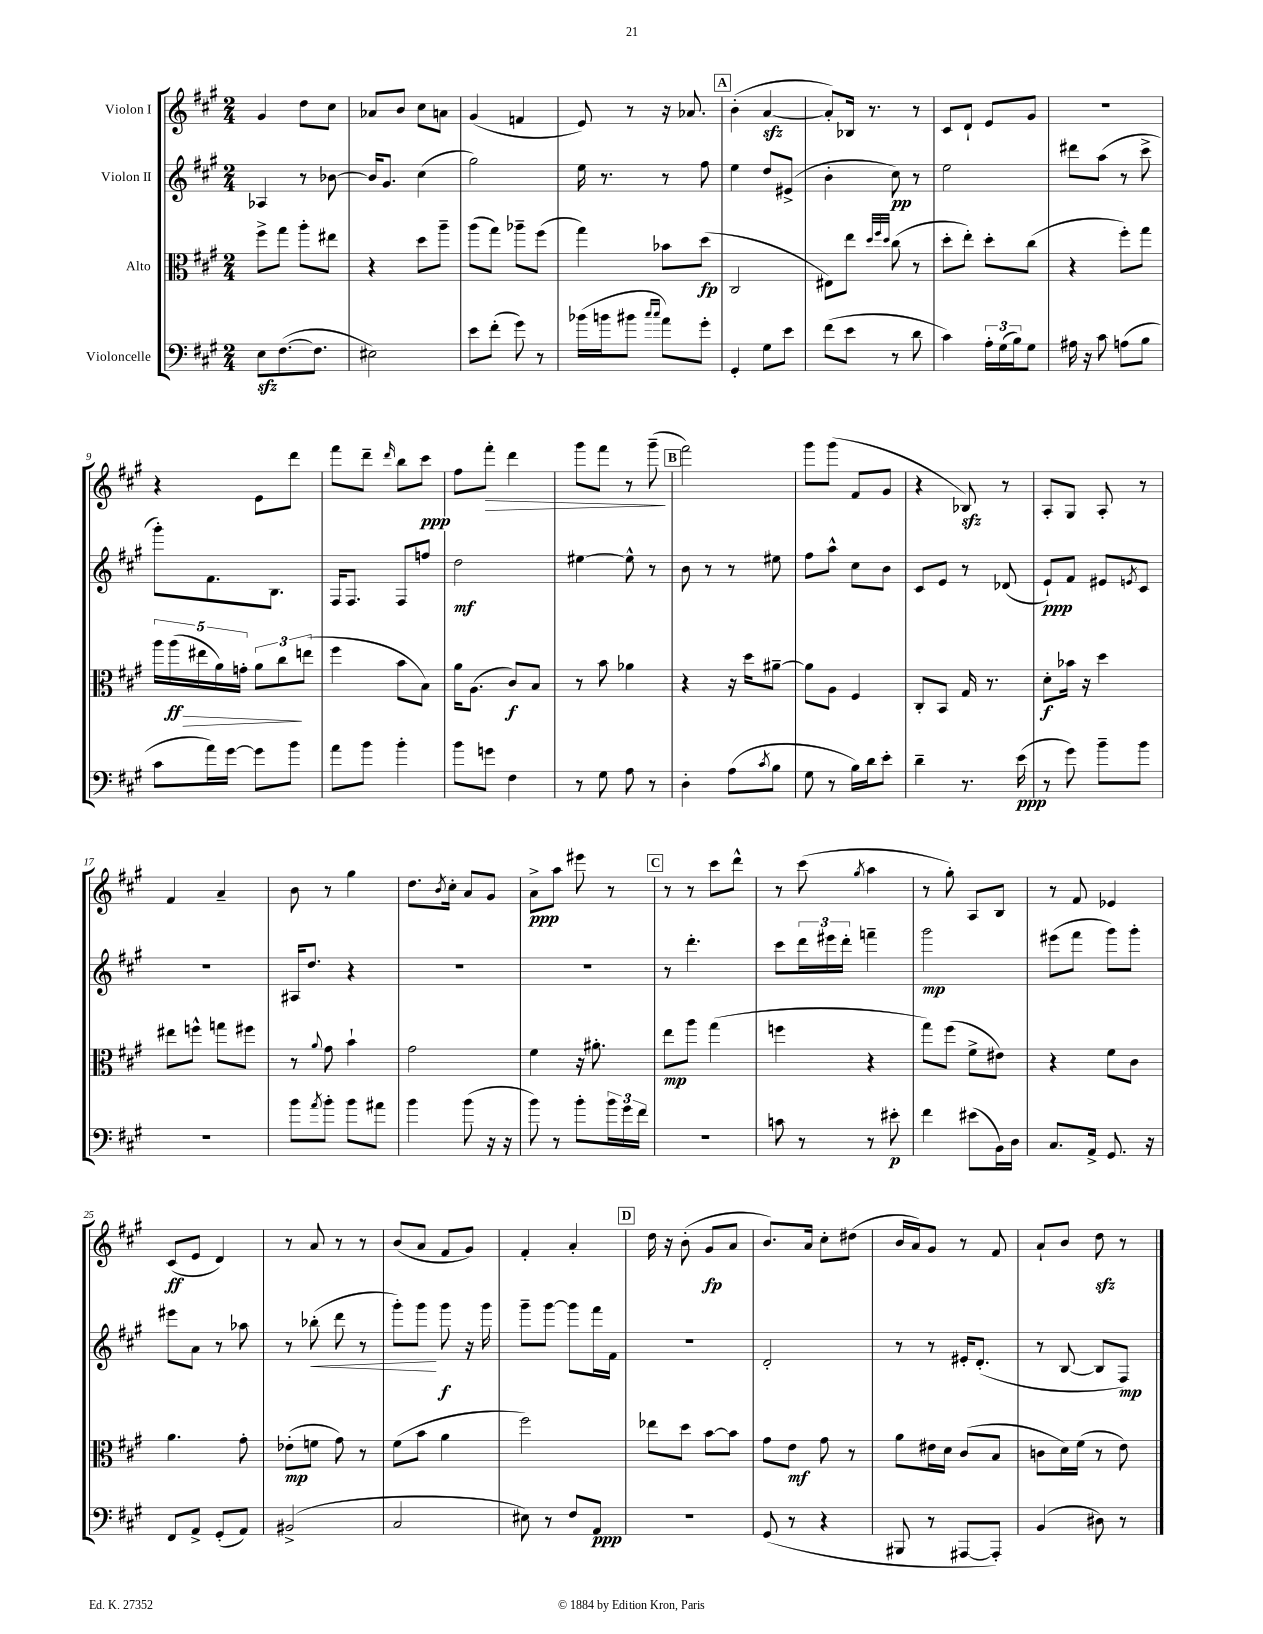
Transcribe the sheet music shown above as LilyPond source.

<<
\new StaffGroup <<
\new Staff = "s0" \with { instrumentName = "Violon I" } {
    \clef treble \key a \major \numericTimeSignature \time 2/4
    gis'4 d''8 cis''8 |
    aes'8 b'8 cis''8 a'8 |
    gis'4( f'4 |
    e'8) r8 r16 aes'8. |
    \mark \markup { \box "A" } b'4-.( a'4~\sfz |
    a'8-.) bes16 r8. r8 |
    cis'8 d'8-! e'8 gis'8 |
    R2 |
    r4 e'8 d'''8 |
    fis'''8 d'''8-- \grace { d'''16 } b''8 cis'''8\ppp |
    fis''8 fis'''8-.\> d'''4 |
    gis'''8 fis'''8 r8 gis'''8--\!( |
    \mark \markup { \box "B" } fis'''2) |
    gis'''8 gis'''8( fis'8 gis'8 |
    r4 bes8\sfz) r8 |
    a8-. gis8 a8-. r8 |
    fis'4 a'4-- |
    b'8 r8 gis''4 |
    d''8. \acciaccatura { b'8 } cis''16-. a'8 gis'8 |
    a'8->\ppp a''8 eis'''8 r8 |
    \mark \markup { \box "C" } r8 r8 cis'''8 d'''8-^ |
    r8 cis'''8( \acciaccatura { gis''8 } a''4 |
    r8 gis''8-.) a8 b8 |
    r8 fis'8 ees'4 |
    cis'8\ff( e'8 d'4) |
    r8 a'8 r8 r8 |
    b'8( a'8 fis'8 gis'8) |
    fis'4-. a'4-. |
    \mark \markup { \box "D" } d''16 r16 b'8-.( gis'8\fp a'8 |
    b'8.) a'16 cis''8-. dis''8( |
    b'16 a'16) gis'8 r8 fis'8 |
    a'8-! b'8 d''8\sfz r8 \bar "|." |
}
\new Staff = "s1" \with { instrumentName = "Violon II" } {
    \clef treble \key a \major \numericTimeSignature \time 2/4
    aes4 r8 bes'8~ |
    bes'16 gis'8. cis''4( |
    gis''2) |
    e''16 r8. r8 fis''8 |
    \mark \markup { \box "A" } e''4 d''8 eis'8->( |
    b'4-. cis''8\pp) r8 |
    e''2 |
    dis'''8 a''8( r8 cis'''8-> |
    gis'''8-.) fis'8. b8. |
    fis16 fis8. fis8 f''8 |
    d''2\mf |
    eis''4~ eis''8-^ r8 |
    \mark \markup { \box "B" } b'8 r8 r8 eis''8 |
    fis''8 a''8-^ cis''8 b'8 |
    cis'8 e'8 r8 des'8( |
    e'8-!\ppp) fis'8 eis'8 \acciaccatura { e'8 } cis'8 |
    r2 |
    ais16 d''8. r4 |
    R2 |
    R2 |
    \mark \markup { \box "C" } r8 d'''4.-. |
    cis'''8 \tuplet 3/2 { d'''16 eis'''16 d'''16-. } f'''4-- |
    gis'''2\mp |
    eis'''8( fis'''8 gis'''8) gis'''8-. |
    eis'''8 a'8 r8 aes''8 |
    r8 bes''8-.\<( d'''8 r8 |
    gis'''8-.) gis'''8\! gis'''8\f r16 gis'''16 |
    gis'''8-- gis'''8~ gis'''8 fis'''16 fis'16 |
    \mark \markup { \box "D" } r2 |
    d'2-. |
    r8 r8 eis'16-. d'8.-.( |
    r8 b8~ b8 fis8\mp) \bar "|." |
}
\new Staff = "s2" \with { instrumentName = "Alto" } {
    \clef alto \key a \major \numericTimeSignature \time 2/4
    fis''8-> gis''8 a''8-. eis''8 |
    r4 d''8 a''8-- |
    a''8( gis''8) aes''8-- fis''8( |
    gis''4) bes'8 d''8\fp( |
    \mark \markup { \box "A" } cis2 |
    eis8) e''8 \grace { d''32 fis''32 d''32 } cis''8( r8 |
    d''8-. e''8-.) d''8-. cis''8( |
    r4 fis''8-.) gis''8 |
    \tuplet 5/4 { a''16 a''16\ff( eis''16\> a'16) g'16-. } \tuplet 3/2 { a'8 cis''8\! e''8( } |
    fis''4 b'8 b8) |
    a'16 a8.( cis'8\f) b8 |
    r8 b'8 aes'4 |
    \mark \markup { \box "B" } r4 r16 d''16 ais'8~-- |
    ais'8 a8 fis4 |
    cis8-. b,8 gis16 r8. |
    d'8-.\f bes'16 r16 d''4 |
    eis''8 f''8-^ g''8 fis''8 |
    r8 \appoggiatura { a'8 } gis'8 b'4-! |
    gis'2 |
    fis'4 r16 ais'8.-. |
    \mark \markup { \box "C" } e''8\mp a''8 gis''4( |
    f''4 r4 |
    gis''8) fis''8( fis'8-> eis'8) |
    r4 fis'8 cis'8 |
    a'4. gis'8-. |
    ees'8-.\mp( f'8 gis'8) r8 |
    fis'8( b'8 a'4 |
    fis''2) |
    \mark \markup { \box "D" } ees''8 d''8 b'8~ b'8 |
    gis'8 e'8\mf gis'8 r8 |
    a'8 eis'16 d'16 cis'8( b8 |
    c'8 d'16) fis'16( r8 e'8) \bar "|." |
}
\new Staff = "s3" \with { instrumentName = "Violoncelle" } {
    \clef bass \key a \major \numericTimeSignature \time 2/4
    e8\sfz fis8.~( fis8. |
    eis2) |
    e'8 fis'8-.( gis'8) r8 |
    bes'16( b'16 bis'8 \grace { cis''16 cis''16 } a'8) gis'8-. |
    \mark \markup { \box "A" } gis,4-. gis8 e'8 |
    fis'8( e'8 r8 d'8 |
    cis'4) \tuplet 3/2 { a16-. gis16( b16) } gis8 |
    ais16 r16 cis'8 a8( b8 |
    cis'8 a'16) gis'16~ gis'8 b'8 |
    a'8 b'8 b'4-. |
    b'8 g'8 fis4 |
    r8 gis8 a8 r8 |
    \mark \markup { \box "B" } d4-. a8( \acciaccatura { cis'8 } b8 |
    gis8 r8 b16) d'16 e'8-. |
    d'4-- r8. e'16\ppp( |
    r8 gis'8) b'8-- b'8 |
    R2 |
    b'8 \acciaccatura { a'8 } b'8-. b'8 ais'8 |
    b'4 b'8( r16 r16 |
    b'8) r8 b'8-. \tuplet 3/2 { b'16 gis'16 fis'16 } |
    \mark \markup { \box "C" } R2 |
    c'8 r8 r8 eis'8-.\p |
    fis'4 eis'8( b,16) d16 |
    cis8. a,16-> gis,8. r16 |
    fis,8 a,8-> gis,8-.( a,8) |
    bis,2->( |
    cis2 |
    eis8) r8 fis8 a,8\ppp |
    \mark \markup { \box "D" } r2 |
    gis,8( r8 r4 |
    bis,,8 r8 ais,,8~ ais,,8-.) |
    b,4( dis8) r8 \bar "|." |
}
>>
>>
